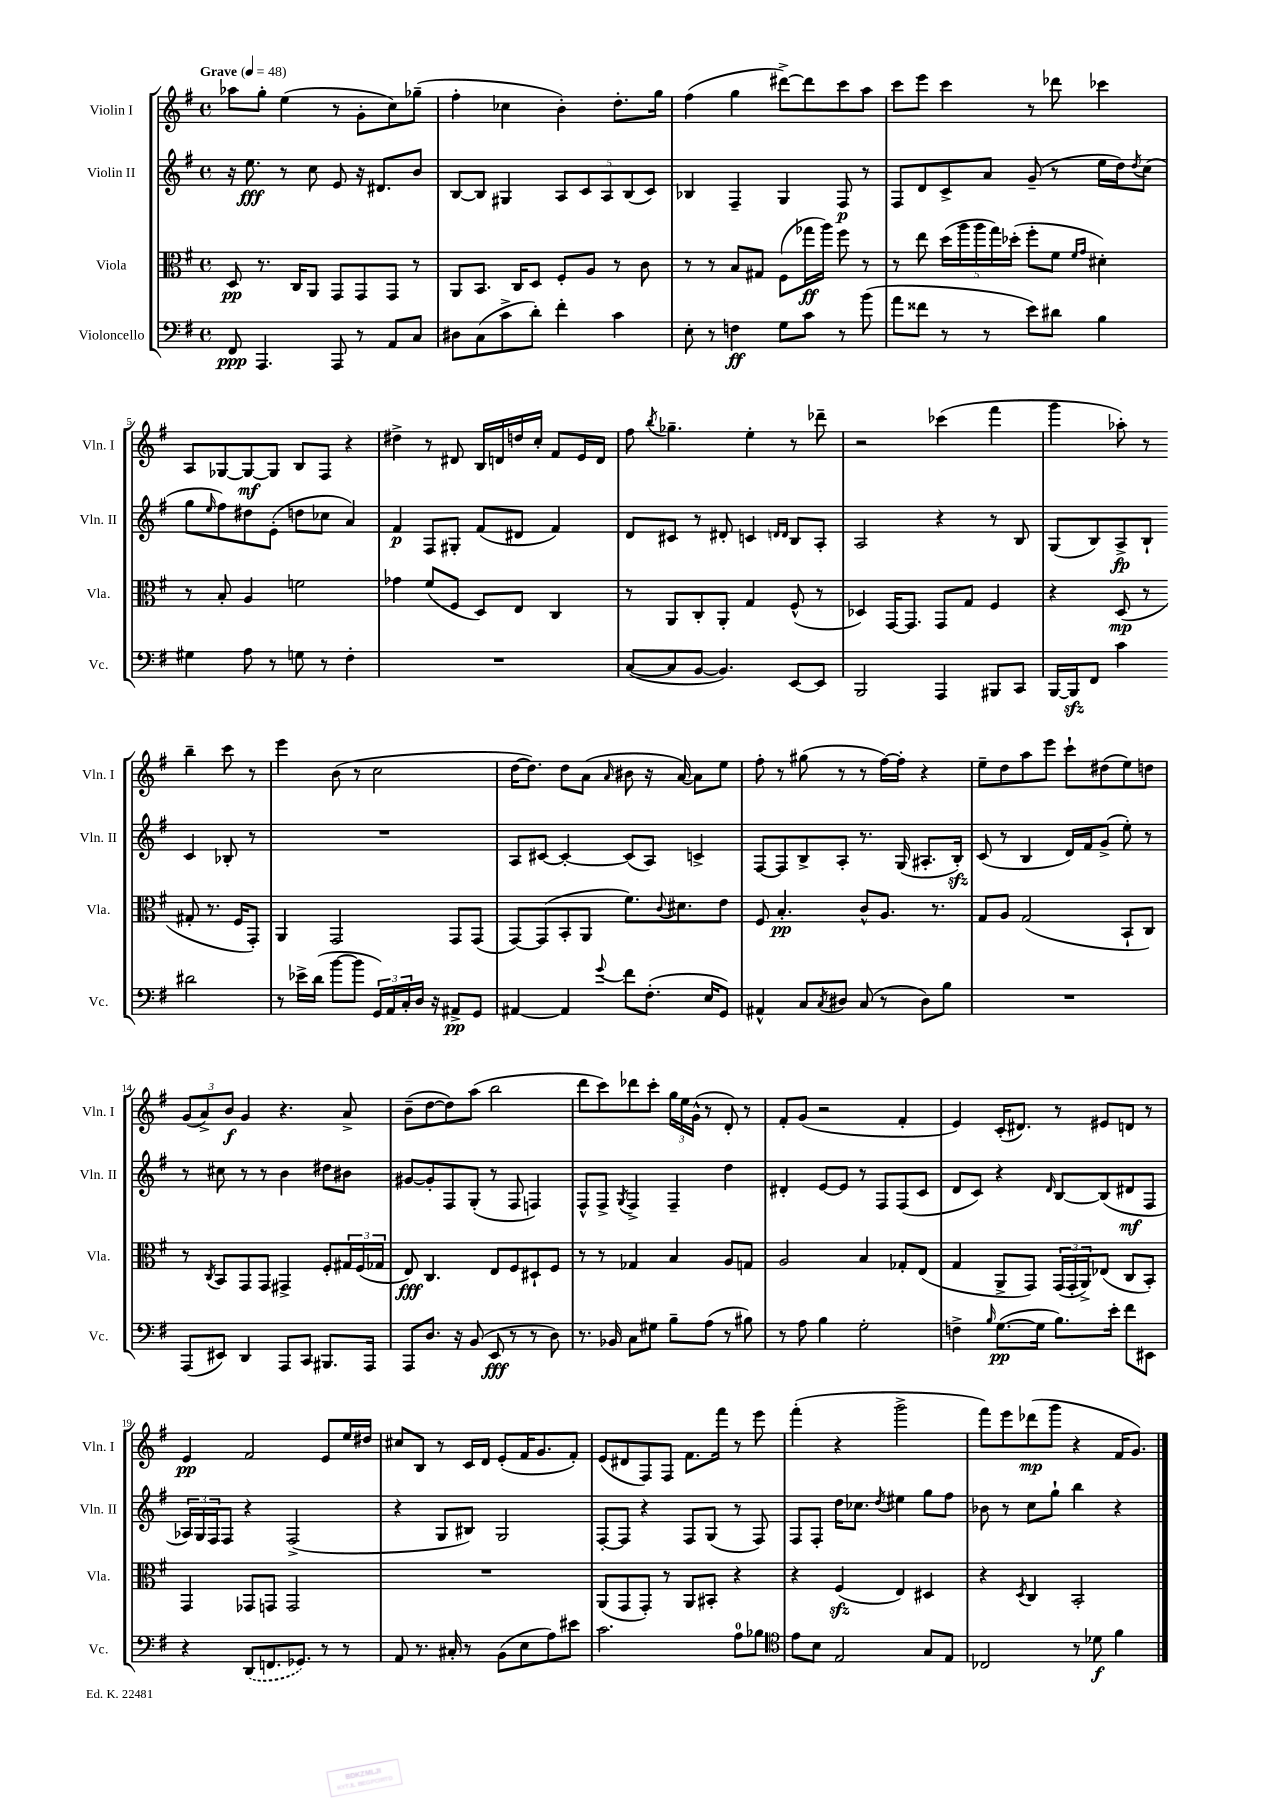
<<
\new StaffGroup <<
\new Staff = "s0" \with { instrumentName = "Violin I" shortInstrumentName = "Vln. I" } {
    \clef treble \key g \major \defaultTimeSignature \time 4/4 \tempo "Grave" 4 = 48
    aes''8 g''8-. e''4( r8 g'8-. c''8) ges''8--( |
    fis''4-. ces''4 b'4-.) d''8.-. g''16 |
    fis''4( g''4 dis'''8~->) dis'''8 c'''8 a''8 |
    c'''8 e'''8 c'''4 r8 des'''8 ces'''4 |
    a8 ges8~ ges8~\mf ges8 b8 fis8 r4 |
    dis''4-> r8 dis'8 b16 d'16 d''16 c''16-. fis'8 e'16 d'16 |
    fis''8 \acciaccatura { b''8 } ges''4.-- e''4-. r8 des'''8-- |
    r2 ces'''4( fis'''4 |
    g'''4 aes''8-.) r8 b''4-- c'''8 r8 |
    e'''4 b'8( r8 c''2 |
    d''16~ d''8.) d''8 a'8( \grace { a'16 } bis'8 r16 a'16~) a'8 e''8 |
    fis''8-. r8 gis''8( r8 r8 fis''16~) fis''16-. r4 |
    e''8-- d''8 a''8 e'''8 c'''8-! dis''8( e''8) d''8 |
    \tuplet 3/2 { g'8( a'8->) b'8\f } g'4 r4. a'8-> |
    b'8--( d''8~ d''8) a''8( b''2 |
    d'''8 c'''8) des'''8 c'''8-. \tuplet 3/2 { g''16 e''16 g'16-^( } r8 d'8-.) r8 |
    fis'8-. g'8( r2 fis'4-. |
    e'4) c'16-.( dis'8.) r8 eis'8 d'8 r8 |
    e'4\pp fis'2 e'8 e''16 dis''16 |
    cis''8 b8 r8 c'16 d'16 e'8-.( fis'16 g'8. fis'8-.) |
    e'8( dis'8 fis8) fis8 fis'8. fis'''16 r8 e'''8 |
    fis'''4-.( r4 g'''2-> |
    fis'''8) e'''8 des'''8\mp( g'''8 r4 fis'16 g'8.) \bar "|." |
}
\new Staff = "s1" \with { instrumentName = "Violin II" shortInstrumentName = "Vln. II" } {
    \clef treble \key g \major \defaultTimeSignature \time 4/4
    r16 e''8.\fff r8 c''8 e'8 r16 dis'8. b'8 |
    b8~ b8 gis4 \tuplet 5/4 { a8 c'8 a8 b8( c'8) } |
    bes4 fis4-- g4 fis8\p r8 |
    fis8 d'8 c'8-> a'8 g'8--( r8 e''16 d''16) \acciaccatura { d''8 } c''8( |
    g''8 \grace { e''16 } fis''8) dis''8 e'8-.( d''8 ces''8 a'4) |
    fis'4\p fis8 gis8-. fis'8( dis'8 fis'4) |
    d'8 cis'8 r8 dis'8-. c'4 \grace { d'16 d'16 } b8 a8-. |
    a2 r4 r8 b8 |
    g8( b8) a8->\fp b8-! c'4 bes8-. r8 |
    R1 |
    a8 cis'8~ cis'4~-. cis'8( a8) c'4-> |
    fis8~ fis8 b8-> a8-. r8. g16( ais8.-. b16-.\sfz) |
    c'8( r8 b4 d'16) fis'16 g'8->( e''8-.) r8 |
    r8 cis''8 r8 r8 b'4 dis''8 bis'8 |
    gis'8~ gis'8-. fis8 g8-.( r8 fis8 f4) |
    fis8-^ fis8-> \acciaccatura { g8 } fis4-> fis4-- d''4 |
    dis'4-. e'8~ e'8 r8 fis8 fis8( c'8 |
    d'8 c'8) r4 \grace { d'16 } b8~ b8( dis'8\mf fis8 |
    \tuplet 3/2 { aes16) g16 fis16 } fis8 r4 fis2->( |
    r4 g8 bis8) g2 |
    fis8~-. fis8 r4 fis8 g8( r8 fis8) |
    fis8 fis8-. d''16 ces''8. \acciaccatura { d''8 } eis''4 g''8 fis''8 |
    bes'8 r8 c''8 g''8-! b''4 r4 \bar "|." |
}
\new Staff = "s2" \with { instrumentName = "Viola" shortInstrumentName = "Vla." } {
    \clef alto \key g \major \defaultTimeSignature \time 4/4
    d8\pp r8. c16 a,8 g,8 g,8 g,8 r8 |
    a,8 b,8. c16 d8 fis8-. a8 r8 c'8 |
    r8 r8 b8 gis8 fis8( ges''16\ff a''16) fis''8 r8 |
    r8 e''8 \tuplet 5/4 { d''16( a''16 a''16 g''16) des''16-.( } fis''8-. fis'8 \grace { fis'16 g'16 } dis'4-.) |
    r8 b8-. a4 f'2 |
    ges'4 fis'8( fis8 d8) e8 c4 |
    r8 a,8 c8-. a,8-. g4 fis8-^( r8 |
    des4) g,16~ g,8. g,8 g8 fis4 |
    r4 d8\mp( r8 gis8-. r8. fis16 g,8-.) |
    a,4 g,2 g,8 g,8( |
    g,8~) g,8( b,8-. a,8 fis'8.) \appoggiatura { c'8 } dis'8. e'8 |
    fis8 b4.-.\pp c'8-^ a8. r8. |
    g8 a8 g2( b,8-! c8) |
    r8 \acciaccatura { c8 } b,8 g,8 g,8 gis,4-> fis8-. \tuplet 3/2 { gis16 fis16( ges16 } |
    e8\fff) c4. e8 fis8 dis8-! fis8 |
    r8 r8 ges4 b4 a8 g8 |
    a2 b4 ges8-. e8( |
    g4 a,8-> g,8) \tuplet 3/2 { g,16( g,16-. a,16->) } ees8( c8 b,8-.) |
    g,4 ges,8 g,8 g,2 |
    R1 |
    a,8( g,8 g,8-.) r8 a,8 bis,8-. r4 |
    r4 fis4\sfz( e4) dis4 |
    r4 \acciaccatura { d8 } c4 b,2-. \bar "|." |
}
\new Staff = "s3" \with { instrumentName = "Violoncello" shortInstrumentName = "Vc." } {
    \clef bass \key g \major \defaultTimeSignature \time 4/4
    fis,8\ppp a,,4. a,,8 r8 a,8 c8 |
    dis8 c8( c'8-> d'8-.) fis'4-. c'4 |
    e8-. r8 f4\ff g8 c'8 r8 b'8( |
    a'8 fisis'8 r8 r8 e'8) dis'8 b4 |
    gis4 a8 r8 g8 r8 fis4-. |
    R1 |
    c8~( c8 b,8~ b,4.) e,8~ e,8 |
    b,,2 a,,4 bis,,8 c,8 |
    b,,16~ b,,16\sfz fis,8 c'4 dis'2 |
    r8 ees'16-> d'16( b'8~ b'8 \tuplet 3/2 { g,16) a,16 c16-. } d16 r16 ais,8->\pp g,8 |
    ais,4~ ais,4 \appoggiatura { g'8 } fis'8 fis8.-.( e16 g,8) |
    ais,4-^ c8 \acciaccatura { c8 } dis8 c8( r8 dis8) b8 |
    R1 |
    a,,8( eis,8) d,4 a,,8 c,8 bis,,8. a,,16 |
    a,,8 d8. r16 b,8( e,8\fff r8 r8 d8) |
    r8. bes,16 c8 gis8 b8-- a8( r8 bis8) |
    r8 a8 b4 g2-. |
    f4-> \grace { b16 } g8.~\pp( g16 b8.) e'16-. fis'8 eis,8 |
    r4 \once \slurDashed d,8( f,8. ges,8.) r8 r8 |
    a,8 r8. cis16-. r8 b,8( e8 a8) eis'8 |
    c'2. a8-0 bes8 |
    \clef tenor e'8 b8 e2 g8 e8 |
    ces2 r8 des'8\f fis'4 \bar "|." |
}
>>
>>
